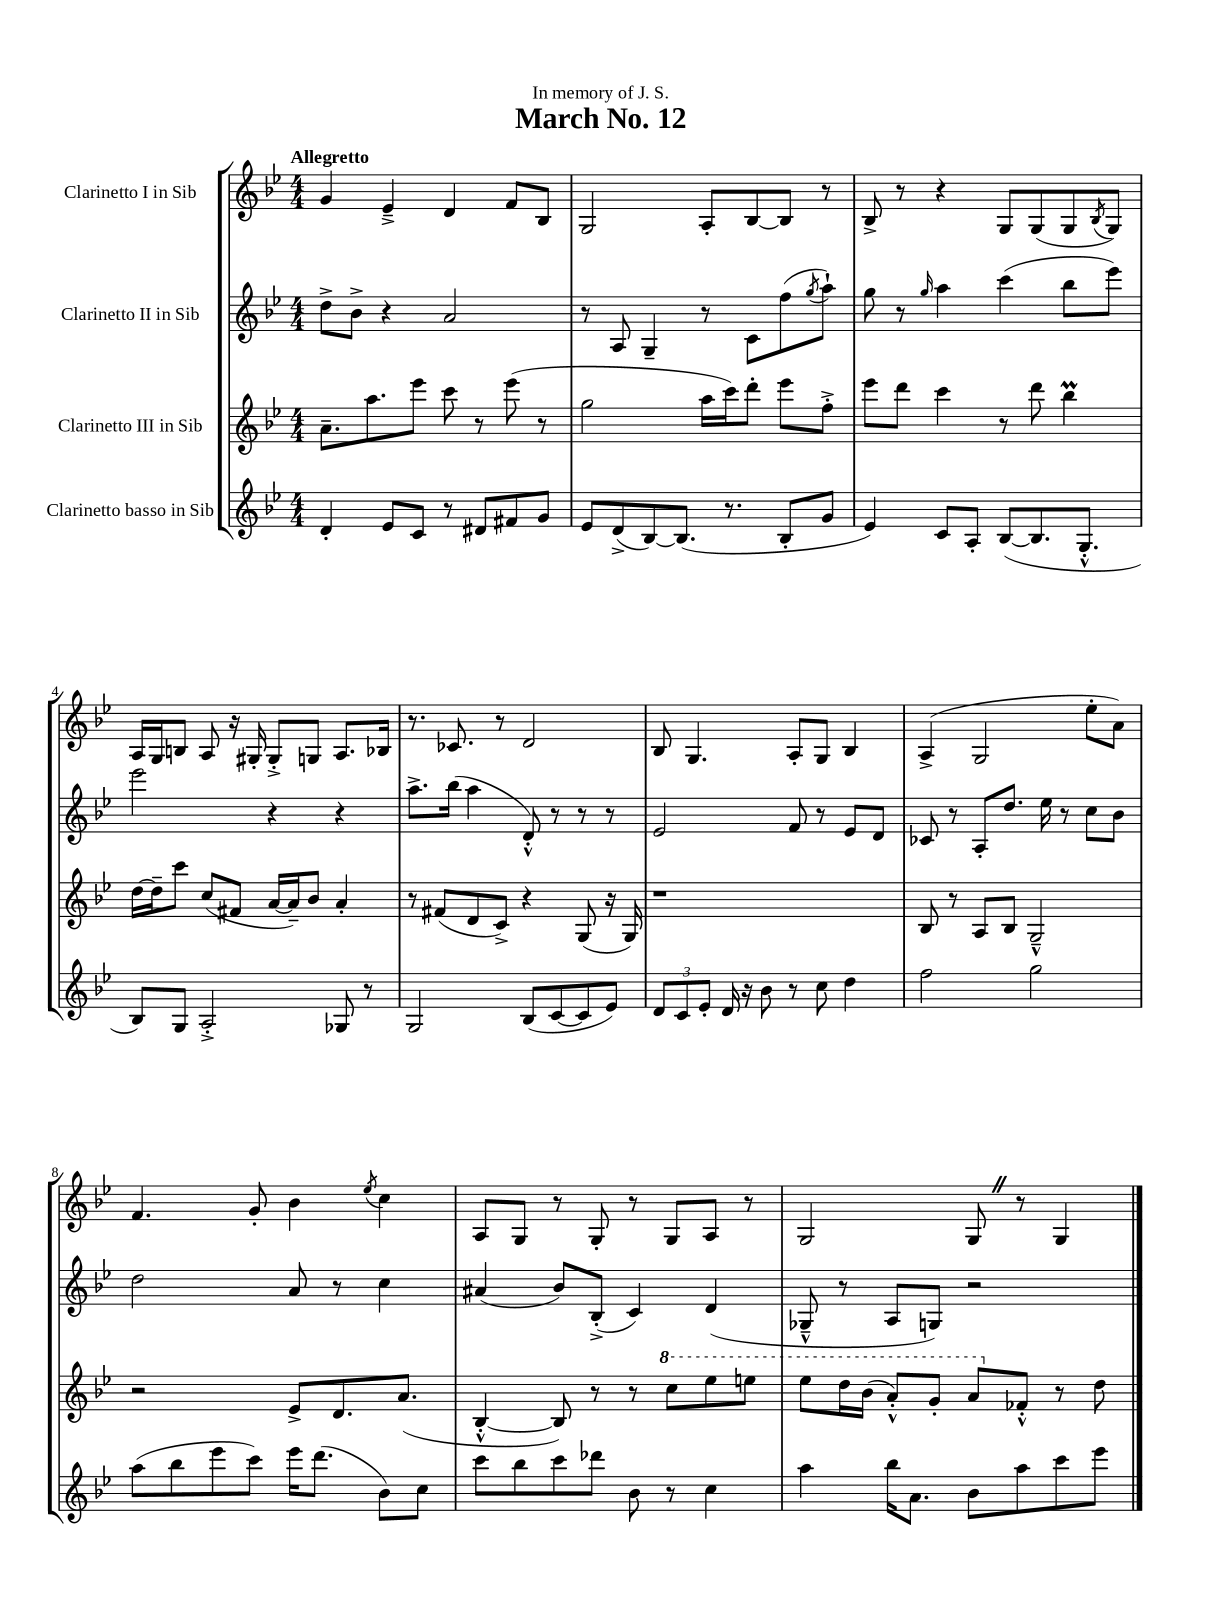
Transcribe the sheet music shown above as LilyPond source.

\header { title = "March No. 12" dedication = "In memory of J. S." }
<<
\new StaffGroup <<
\new Staff = "s0" \with { instrumentName = "Clarinetto I in Sib" } {
    \clef treble \key bes \major \numericTimeSignature \time 4/4 \tempo "Allegretto"
    g'4 ees'4---> d'4 f'8 bes8 |
    g2 a8-. bes8~ bes8 r8 |
    bes8-> r8 r4 g8 g8( g8 \acciaccatura { bes8 } g8) |
    a16 g16 b8 a8 r16 gis16-. gis8-.-> g8 a8. bes16 |
    r8. ces'8. r8 d'2 |
    bes8 g4. a8-. g8 bes4 |
    a4->( g2 ees''8-. a'8) |
    f'4. g'8-. bes'4 \acciaccatura { ees''8 } c''4 |
    a8 g8 r8 g8-. r8 g8 a8 r8 |
    g2 g8 \once \override BreathingSign.text = \markup { \musicglyph "scripts.caesura.straight" } \breathe r8 g4 \bar "|." |
}
\new Staff = "s1" \with { instrumentName = "Clarinetto II in Sib" } {
    \clef treble \key bes \major \numericTimeSignature \time 4/4
    d''8-> bes'8-> r4 a'2 |
    r8 a8 g4-- r8 c'8 f''8( \acciaccatura { g''8 } a''8-!) |
    g''8 r8 \grace { g''16 } a''4 c'''4( bes''8 ees'''8) |
    ees'''2 r4 r4 |
    a''8.-> bes''16( a''4 d'8-.-^) r8 r8 r8 |
    ees'2 f'8 r8 ees'8 d'8 |
    ces'8 r8 a8-. d''8. ees''16 r8 c''8 bes'8 |
    d''2 a'8 r8 c''4 |
    ais'4( bes'8) bes8-.->( c'4) d'4( |
    ges8---^ r8 a8 g8) r2 \bar "|." |
}
\new Staff = "s2" \with { instrumentName = "Clarinetto III in Sib" } {
    \clef treble \key bes \major \numericTimeSignature \time 4/4
    a'8.-- a''8. ees'''8 c'''8 r8 ees'''8( r8 |
    g''2 a''16 c'''16) d'''8-. ees'''8 f''8-.-> |
    ees'''8 d'''8 c'''4 r8 d'''8 bes''4\prall |
    d''16~ d''16-- c'''8 c''8( fis'8 a'16~ a'16--) bes'8 a'4-. |
    r8 fis'8( d'8 c'8->) r4 g8( r16 g16) |
    r1 |
    bes8 r8 a8 bes8 g2---^ |
    r2 ees'8-> d'8. a'8.( |
    bes4~-.-^ bes8) r8 r8 \ottava #1 c'''8 ees'''8 e'''8 |
    ees'''8 d'''16 bes''16( a''8-.-^) g''8-. a''8 \ottava #0 fes'8-.-^ r8 d''8 \bar "|." |
}
\new Staff = "s3" \with { instrumentName = "Clarinetto basso in Sib" } {
    \clef treble \key bes \major \numericTimeSignature \time 4/4
    d'4-. ees'8 c'8 r8 dis'8 fis'8 g'8 |
    ees'8 d'8->( bes8~) bes8.( r8. bes8-. g'8 |
    ees'4) c'8 a8-. bes8~( bes8. g8.-.-^ |
    bes8) g8 a2-.-> ges8 r8 |
    g2 bes8( c'8~ c'8 ees'8) |
    \tuplet 3/2 { d'8 c'8 ees'8-. } d'16 r16 bes'8 r8 c''8 d''4 |
    f''2 g''2 |
    a''8( bes''8 ees'''8 c'''8) ees'''16 d'''8.( bes'8) c''8 |
    c'''8 bes''8 c'''8 des'''8 bes'8 r8 c''4 |
    a''4 bes''16 a'8. bes'8 a''8 c'''8 ees'''8 \bar "|." |
}
>>
>>
